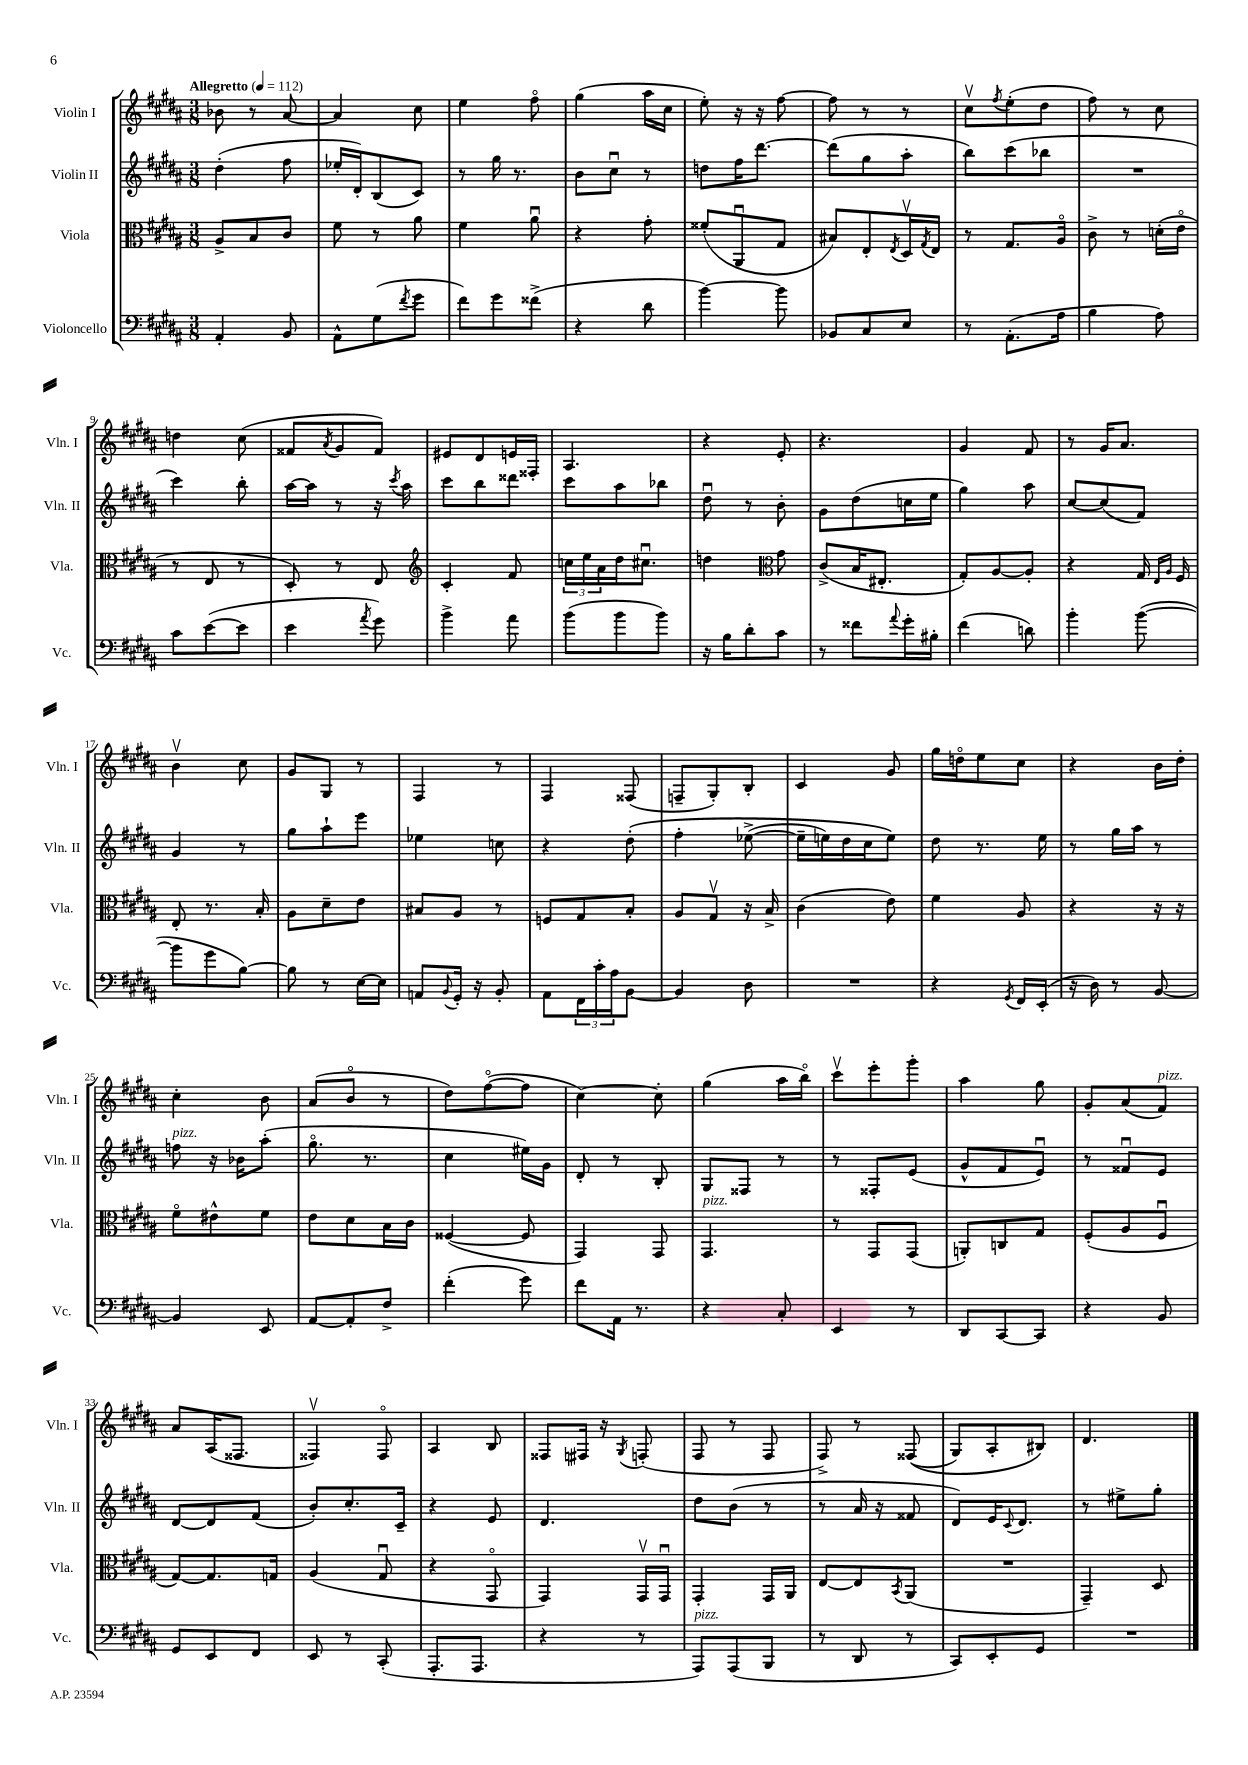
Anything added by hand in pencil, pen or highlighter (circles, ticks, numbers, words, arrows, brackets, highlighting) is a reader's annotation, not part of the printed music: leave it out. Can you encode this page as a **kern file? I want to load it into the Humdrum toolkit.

**kern	**kern	**kern	**kern
*part4	*part3	*part2	*part1
*staff4	*staff3	*staff2	*staff1
*I"Violoncello	*I"Viola	*I"Violin II	*I"Violin I
*I'Vc.	*I'Vla.	*I'Vln. II	*I'Vln. I
*clefF4	*clefC3	*clefG2	*clefG2
*k[f#c#g#d#a#]	*k[f#c#g#d#a#]	*k[f#c#g#d#a#]	*k[f#c#g#d#a#]
*M3/8	*M3/8	*M3/8	*M3/8
*MM112	*MM112	*MM112	*MM112
=1	=1	=1	=1
!	!	!	!LO:TX:a:B:t=Allegretto
4AA#'/	8A#^/L	(4dd#'\	8b-X\
.	8B/	.	8r
8BB/	8c#/J	8ff#\	[8a#/
=2	=2	=2	=2
8AA#^^\L	8f#\	16ee-X'/LL	4a#/]
.	.	16d#'/J)	.
(8G#\	8r	(8B/	.
8qf#/	.	.	.
8g#\J	8a#\	8c#/J)	8cc#\
=3	=3	=3	=3
8f#\L)	4f#\	8r	4ee\
8g#\	.	16gg#\	.
.	.	8.r	.
(8f##X^\J	8a#u\	.	8ff#\
=4	=4	=4	=4
4r	4r	8b\L	(4gg#\
.	.	8cc#u\J	.
8d#\	8g#'\	8r	16aa#\LL
.	.	.	16cc#\JJ
=5	=5	=5	=5
[4b\)	(8f##X'/L	8ddn\L	8ee'\)
.	8AA#u/	16ff#\K	16r
.	.	[8.ddd#\J	16r
8b\]	8G#/J	.	[8ff#\
=6	=6	=6	=6
8BB-X/L	8B#X/L)	(8ddd#\L]	8ff#\]
8C#/	8E'/	8gg#\	8r
.	8qE/	.	.
8E/J	16D#v/L	8aa#'\J	8r
.	8qG#/	.	.
.	16E/JJ	.	.
=7	=7	=7	=7
8r	8r	8bb\L)	8cc#v\L
.	.	.	8qff#/
(8.AA#'\L	8.G#/L	(8ccc#\	(8ee'\
.	.	8bb-X\J	8dd#\J
16A#\Jk	16A#/Jk	.	.
=8	=8	=8	=8
4B\	8c#^\	4.r	8ff#\)
.	8r	.	8r
8A#\)	(16dn'\LL	.	8cc#\
.	16e\JJ	.	.
!!LO:LB:g=z
=9	=9	=9	=9
8c#\L	8r	4ccc#\)	4ddn\
([8e\	8E/	.	.
8e\J]	8r	8bb'\	(8cc#\
=10	=10	=10	=10
4e\	8D#'/)	[16aa#\LL	8f##X/L
.	.	16aa#\JJ]	.
.	.	.	8qa#/
.	8r	8r	8g#/
8qa#/	.	.	.
8g#\)	8E/	16r	8f##/J)
.	.	8qccc#/	.
.	.	16aa#\	.
=11	=11	=11	=11
*	*clefG2	*	*
4b^\	4c#'/	8ccc#\L	8e#X/L
.	.	8bb\	8d#/
8a#\	8f#/	8ddd##X\J	16en/L
.	.	.	16F##X'/JJ
=12	=12	=12	=12
(8b\L	24ccn\LL	8ccc#\L	4.A#/
.	24ee\	.	.
.	24a#\	.	.
8b\	16dd#\J	8aa#\	.
.	8.cc#Xu\J	.	.
8b\J)	.	8bb-X\J	.
=13	=13	=13	=13
16r	4ddn\	8dd#u\	4r
16B\KL	.	.	.
8d#'\	.	8r	.
*	*clefC3	*	*
8c#\J	8g#\	8b'\	8e'/
=14	=14	=14	=14
8r	(8c#^/L	8g#\L	4.r
8f##X\L	16B/K	(8dd#\	.
.	8.E#X'/J	.	.
8qqa#/	.	.	.
16g#'\L	.	16ccn\L	.
16B#X'\JJ	.	16ee\JJ	.
=15	=15	=15	=15
(4f#\	8G#'/L)	4gg#\)	4g#/
.	[8A#/	.	.
8dn\)	8A#'/J]	8aa#\	8f#/
=16	=16	=16	=16
4b'\	4r	[8cc#/L	8r
.	.	(8cc#/]	16g#/KL
.	.	.	8.a#/J
([8b\	16G#/	8f#/J)	.
.	16qqE/LL	.	.
.	16qqA#/JJ	.	.
.	16F#/	.	.
!!LO:LB:g=z
=17	=17	=17	=17
8b\L]	8E'/	4g#/	4bv\
8g#\	8.r	.	.
[8B\J)	.	8r	8cc#\
.	16B'/	.	.
=18	=18	=18	=18
8B\]	8A#\L	8gg#\L	8g#/L
8r	8d#~\	8aa#`\	8G#/J
[16E\LL	8e\J	8eee\J	8r
16E\JJ]	.	.	.
=19	=19	=19	=19
8AAn/L	8B#X/L	4ee-X\	4F#/
8qqBB/	.	.	.
16GG#'/Jk	8A#/J	.	.
16r	.	.	.
8BB'/	8r	8ccn\	8r
=20	=20	=20	=20
8AA#\L	8Fn/L	4r	4F#/
24FF#\L	8G#/	.	.
24c#'\	.	.	.
24A#\J	.	.	.
[8BB\J	8B'/J	(8dd#'\	(8F##X/
=21	=21	=21	=21
4BB/]	8A#/L	4ff#'\	8Fn~/L
.	8G#v/J	.	8G#'/)
8D#\	16r	([8ee-X^\	8B'/J
.	16B^/	.	.
=22	=22	=22	=22
4.r	(4c#\	16ee-~\LL]	4c#/
.	.	16een\)	.
.	.	16dd#\	.
.	.	16cc#\J	.
.	8e\)	8ee\J)	8g#/
=23	=23	=23	=23
4r	4f#\	8dd#\	16gg#\LL
.	.	.	16ddn\J
.	.	8.r	8ee\
8qGG#/	.	.	.
16FF#/LL	8A#/	.	8cc#\J
(16EE'/JJ	.	16ee\	.
=24	=24	=24	=24
16r	4r	8r	4r
16D#\)	.	.	.
8r	.	16gg#\LL	.
.	.	16aa#\JJ	.
[8BB/	16r	8r	16b\LL
.	16r	.	16dd#'\JJ
!!LO:LB:g=z
=25	=25	=25	=25
!	!	!LO:TX:a:i:t=pizz.	!
4BB/]	8f#\L	8ffn\	4cc#'\
.	8e#X^^\	16r	.
.	.	16b-X\KL	.
8EE/	8f#\J	(8aa#'\J	8b\
=26	=26	=26	=26
[8AA#/L	8e\L	8.gg#\	(8a#/L
8AA#'/]	8d#\	.	8b/J
.	.	8.r	.
8F#^/J	16B\L	.	8r
.	16c#\JJ	.	.
=27	=27	=27	=27
(4f#'\	([4F##X/	4cc#\	8dd#\L)
.	.	.	([8ff#\
8g#\)	8F##/]	16ee#X\LL)	8ff#\J]
.	.	16g#\JJ	.
=28	=28	=28	=28
8f#\L	4GG#/)	8d#'/	[4cc#\)
16AA#\Jk	.	8r	.
8.r	.	.	.
.	8GG#/	8B'/	8cc#'\]
=29	=29	=29	=29
!	!LO:TX:a:i:t=pizz.	!	!
4r	4.GG#/	8G#/L	(4gg#\
.	.	8F##X/J	.
8C#'/	.	8r	16aa#\LL
.	.	.	16bb\JJ)
=30	=30	=30	=30
4EE/	8r	8r	8ccc#v\L
.	8GG#/L	8F##X'/L	8eee'\
8r	(8GG#/J	(8e/J	8ggg#'\J
=31	=31	=31	=31
8DD#/L	8AAn'/L)	8g#^^/L	4aa#\
[8CC#/	8Cn/	8f#/	.
8CC#/J]	8G#/J	8eu/J)	8gg#\
=32	=32	=32	=32
4r	(8F#'/L	8r	8g#'/L
.	8A#/	8f##Xu/L	(8a#/
!	!	!	!LO:TX:a:i:t=pizz.
8BB/	8F#u/J	8e/J	8f#/J)
!!LO:LB:g=z
=33	=33	=33	=33
8GG#/L	[8G#/L)	[8d#/L	8a#/L
8EE/	8.G#/]	8d#/]	(16A#/K
.	.	.	8.F##X/J
8FF#/J	.	(8f#/J	.
.	16Gn/Jk	.	.
=34	=34	=34	=34
8EE/	(4A#/	8b'/L)	4F##Xv/)
8r	.	8.cc#'/	.
(8CC#'/	8G#u/	.	8F##/
.	.	16c#~/Jk	.
=35	=35	=35	=35
8.AAA#'/L	4r	4r	4A#/
8.AAA#/J	.	.	.
.	8GG#/	8e/	8B/
=36	=36	=36	=36
4r	4GG#/)	4.d#/	8F##X/L
.	.	.	16F#X/Jk
.	.	.	16r
.	.	.	8qG#/
8r	16GG#v/LL	.	(8Fn'/
.	16GG#u/JJ	.	.
=37	=37	=37	=37
!LO:TX:a:i:t=pizz.	!	!	!
8AAA#/L)	4GG#'/	8dd#\L	8F#/
(8AAA#/	.	(8b\J	8r
8BBB/J	16GG#/LL	8r	8F#/
.	16AA#/JJ	.	.
=38	=38	=38	=38
8r	[8E/L	8r	8F#^/)
8DD#/	8E/]	16a#/	8r
.	.	16r	.
.	8qBB/	.	.
8r	(8AA#/J	8f##X/	((8F##X/
=39	=39	=39	=39
8CC#/L)	4.r	8d#/L)	8G#/L)
8EE'/	.	16e/K	8A#'/
.	.	8qqc#/	.
.	.	8.d#/J	.
8GG#/J	.	.	8B#X/J)
=40	=40	=40	=40
4.r	4GG#~/)	8r	4.d#/
.	.	8ee#X^\L	.
.	8D#/	8gg#'\J	.
==	==	==	==
*-	*-	*-	*-
